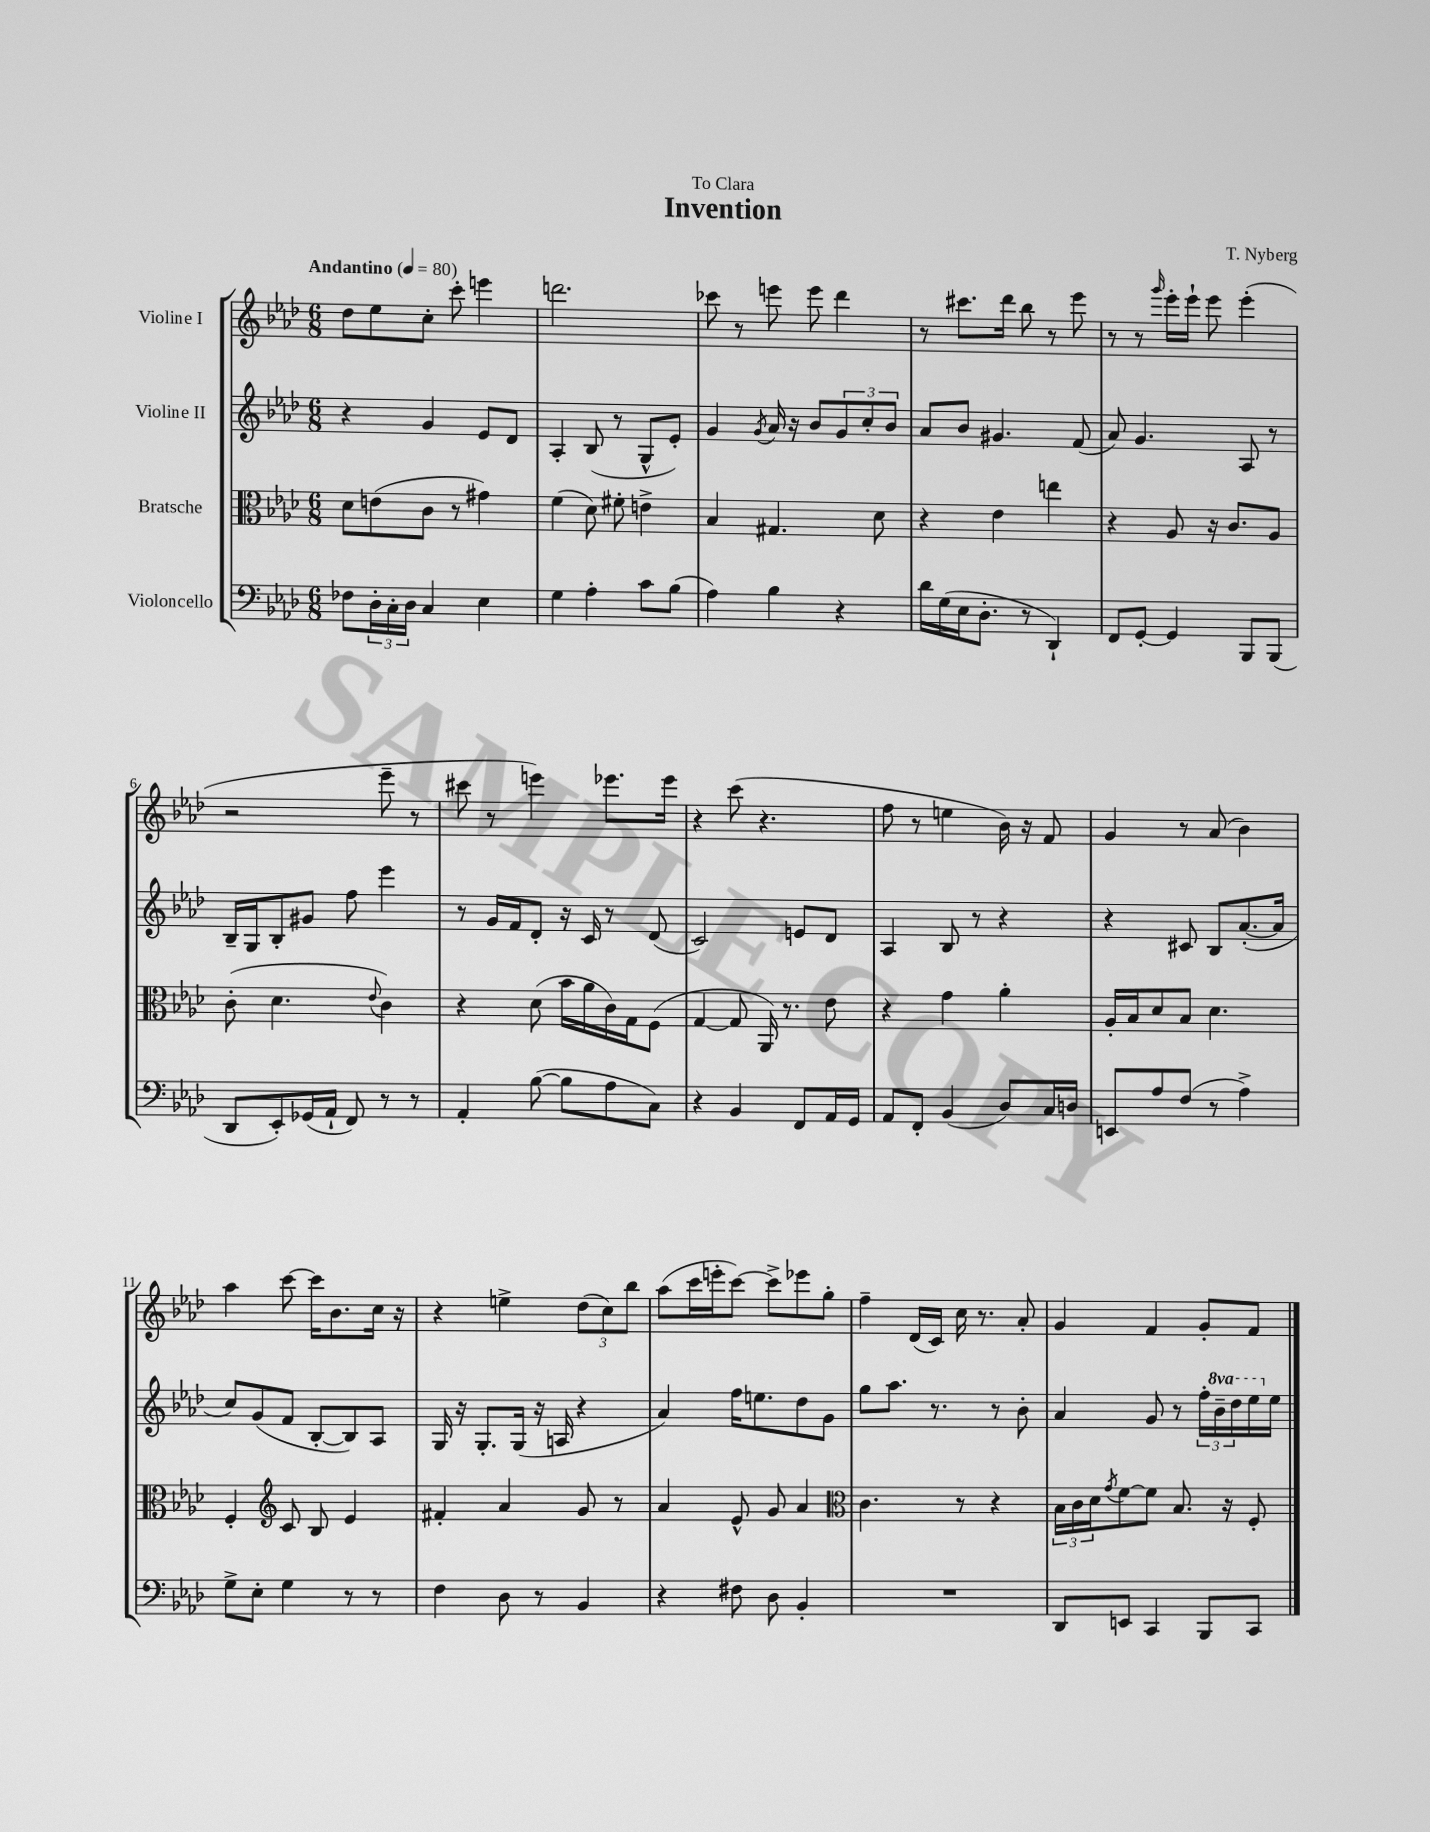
\header { title = "Invention" composer = "T. Nyberg" dedication = "To Clara" }
<<
\new StaffGroup <<
\new Staff = "s0" \with { instrumentName = "Violine I" } {
    \clef treble \key aes \major \numericTimeSignature \time 6/8 \tempo "Andantino" 4 = 80
    des''8 ees''8 c''8-. c'''8-. e'''4 |
    d'''2. |
    ces'''8 r8 e'''8 e'''8 des'''4 |
    r8 cis'''8. des'''16 bes''8 r8 ees'''8 |
    r8 r8 \grace { g'''16 } ees'''16-. ees'''16-! ees'''8 ees'''4-.( |
    r2 ees'''8-- r8 |
    cis'''8 r8 e'''4) ees'''8. ees'''16 |
    r4 c'''8( r4. |
    f''8 r8 e''4 bes'16) r16 f'8 |
    g'4 r8 aes'8( bes'4) |
    aes''4 c'''8~ c'''16 bes'8. c''16 r16 |
    r4 e''4-> \tuplet 3/2 { des''8( c''8) bes''8 } |
    aes''8( c'''16 e'''16-. c'''8~) c'''8-> ees'''8 g''8-. |
    f''4-- des'16( c'16) c''16 r8. aes'8-. |
    g'4 f'4 g'8-. f'8 \bar "|." |
}
\new Staff = "s1" \with { instrumentName = "Violine II" } {
    \clef treble \key aes \major \numericTimeSignature \time 6/8 \set Staff.ottavationMarkups = #ottavation-simple-ordinals
    r4 g'4 ees'8 des'8 |
    aes4-. bes8( r8 g8-^ ees'8-.) |
    g'4 \acciaccatura { g'8 } aes'16 r16 bes'8 \tuplet 3/2 { g'8 c''8-. bes'8 } |
    aes'8 bes'8 gis'4. f'8( |
    aes'8) g'4. aes8 r8 |
    bes16-- g16 bes8-. gis'8 f''8 ees'''4 |
    r8 g'16 f'16 des'8-. r16 c'16 r8 des'8( |
    c'2) e'8 des'8 |
    aes4 bes8 r8 r4 |
    r4 cis'8 bes8 aes'8.~-.( aes'16 |
    c''8) g'8( f'8 bes8~-. bes8) aes8 |
    g16 r16 g8.-. g16( r16 a16 r4 |
    aes'4) f''16 e''8. des''8 g'8 |
    g''8 aes''8. r8. r8 bes'8-. |
    aes'4 g'8 r8 \tuplet 3/2 { f''16-. \ottava #1 bes''16-- des'''16 } ees'''16 \ottava #0 ees''16 \bar "|." |
}
\new Staff = "s2" \with { instrumentName = "Bratsche" } {
    \clef alto \key aes \major \numericTimeSignature \time 6/8
    des'8 e'8( c'8 r8 gis'4) |
    f'4( des'8) fis'8-. e'4-> |
    bes4 gis4. des'8 |
    r4 ees'4 e''4 |
    r4 aes8 r16 c'8. aes8 |
    c'8-.( des'4. \appoggiatura { ees'8 } c'4) |
    r4 des'8( bes'16 aes'16 c'16) g16 f8( |
    g4~ g8 aes,16) r8. ees'8 |
    r4 g'4 aes'4-. |
    aes16-. bes16 des'8 bes8 des'4. |
    f4-. \clef treble c'8 bes8 ees'4 |
    fis'4-. aes'4 g'8 r8 |
    aes'4 ees'8-^ g'8 aes'4 |
    \clef alto c'4. r8 r4 |
    \tuplet 3/2 { bes16 c'16 des'16 } \acciaccatura { g'8 } f'8~ f'8 bes8. r16 f8-. \bar "|." |
}
\new Staff = "s3" \with { instrumentName = "Violoncello" } {
    \clef bass \key aes \major \numericTimeSignature \time 6/8
    fes8 \tuplet 3/2 { des16-. c16-. des16 } c4 ees4 |
    g4 aes4-. c'8 bes8( |
    aes4) bes4 r4 |
    des'16 g16( ees16 des8.-. r8 des,4-!) |
    f,8 g,8~-. g,4 bes,,8 bes,,8( |
    des,8 ees,8-.) ges,16( aes,16-! f,8) r8 r8 |
    aes,4-. bes8~( bes8 aes8 c8) |
    r4 bes,4 f,8 aes,16 g,16 |
    aes,8 f,8-. bes,4( des8) c16 d16 |
    e,8 aes8 f8( r8 aes4->) |
    g8-> ees8-. g4 r8 r8 |
    f4 des8 r8 bes,4 |
    r4 fis8 des8 bes,4-. |
    R2. |
    des,8 e,8 c,4 bes,,8 c,8 \bar "|." |
}
>>
>>
